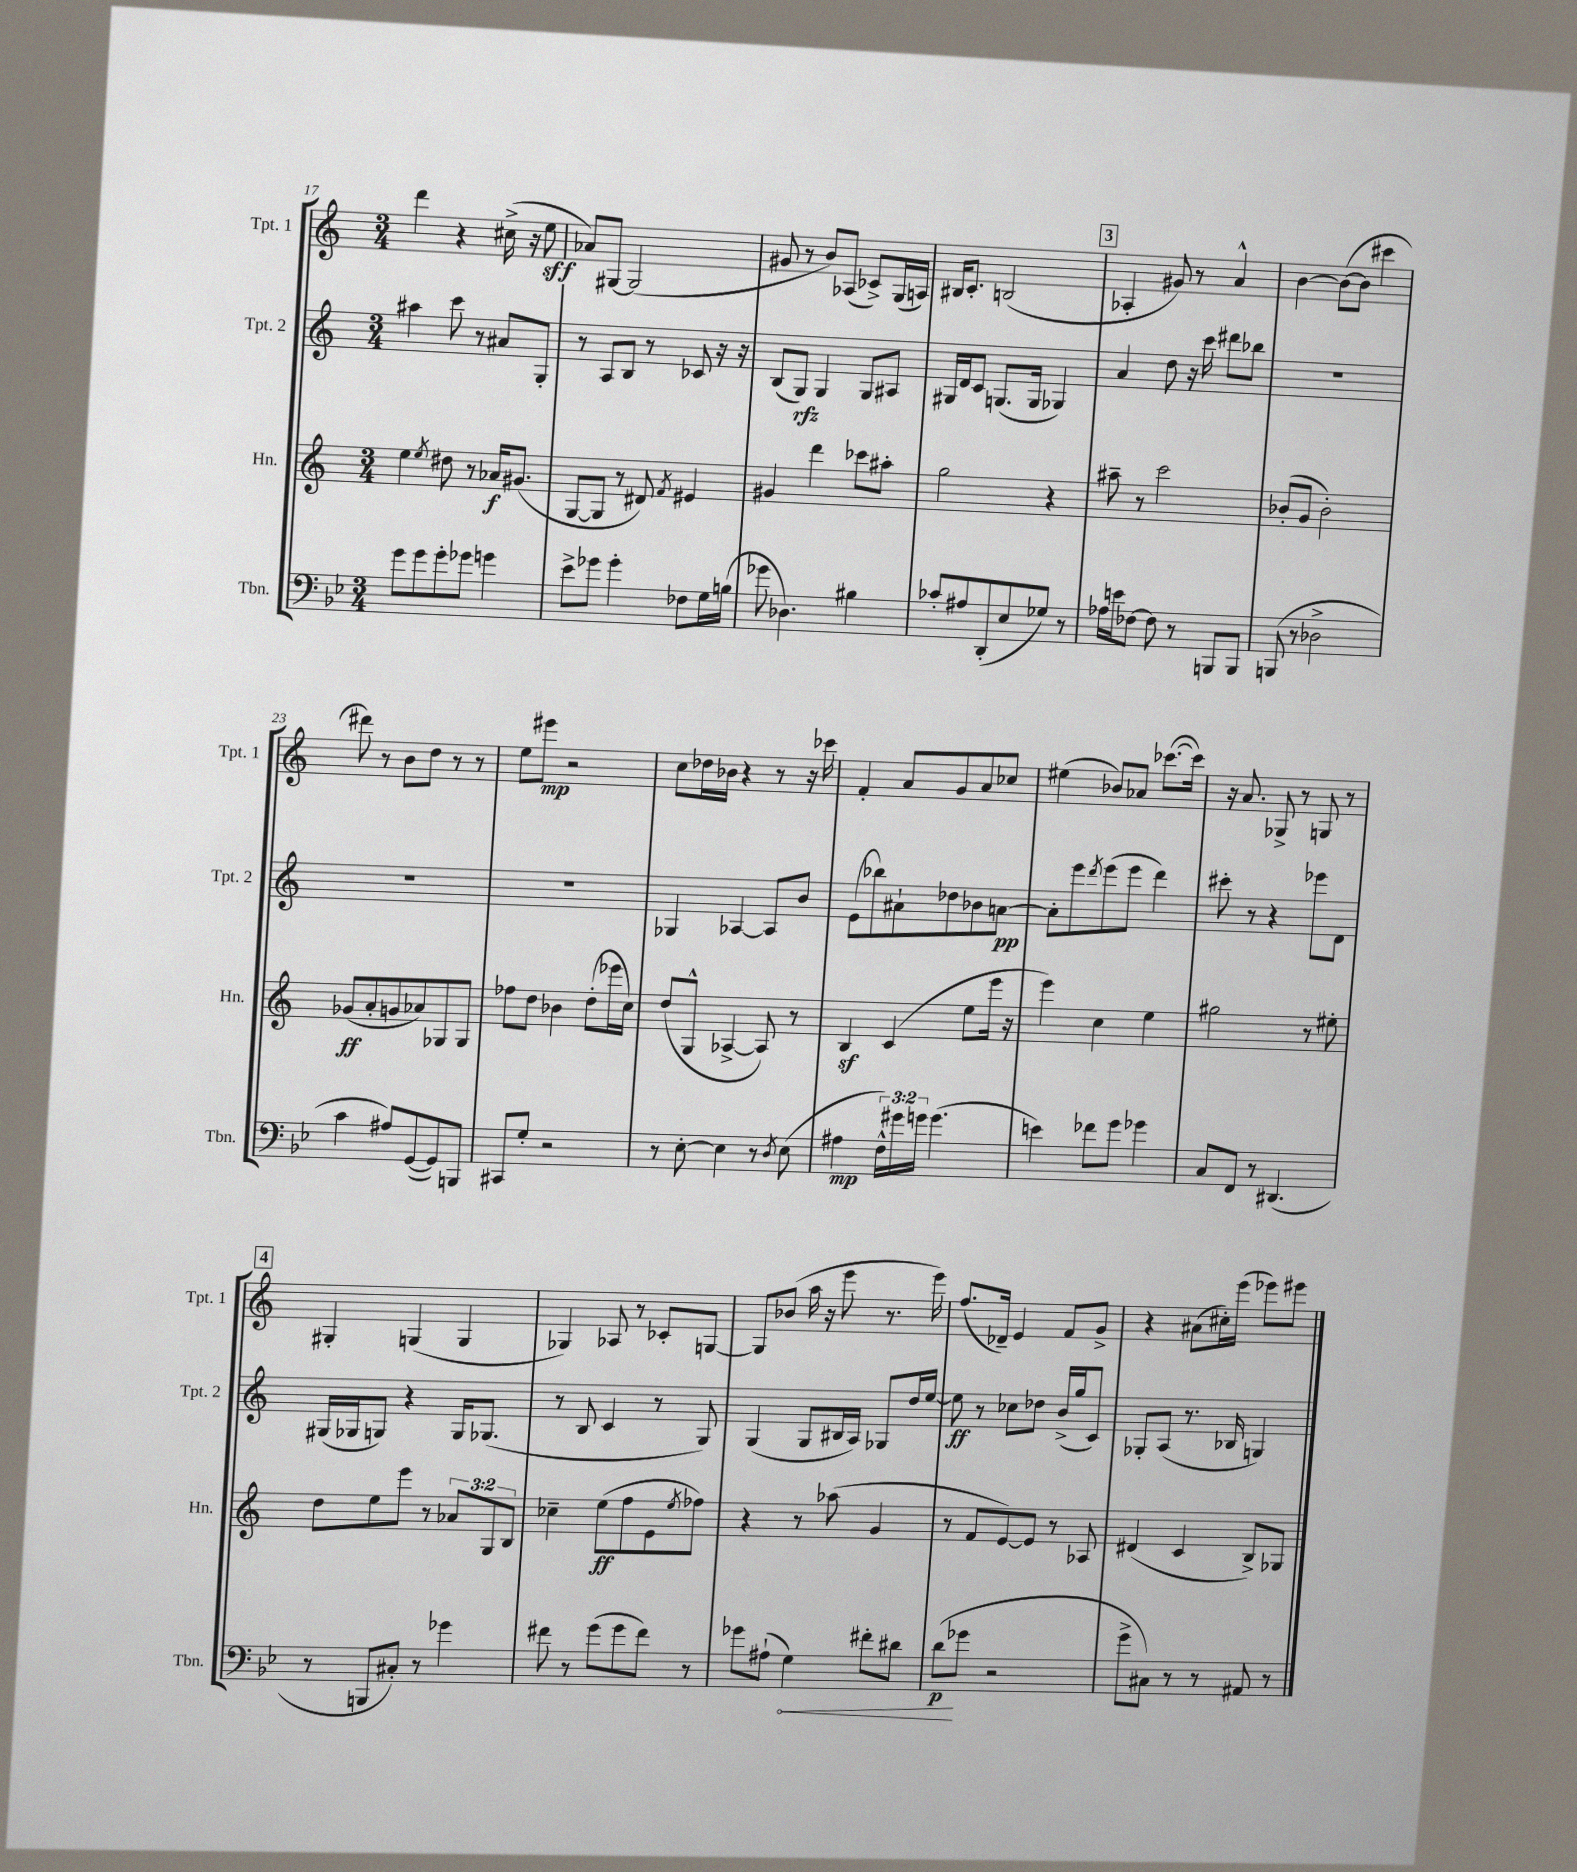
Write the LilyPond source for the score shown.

<<
\new StaffGroup <<
\new Staff = "s0" \with { instrumentName = "Tpt. 1" shortInstrumentName = "Tpt. 1" } {
    \clef treble \key c \major \numericTimeSignature \time 3/4
    d'''4 r4 cis''16->( r16 e''8\sff |
    aes'8) gis8~ gis2( |
    gis'8 r8 b'8) aes8( ces'8->) g16( a16) |
    bis16 c'8.-. b2( |
    \mark \markup { \box "3" } aes4-. gis'8) r8 a'4-^ |
    b'4~ b'8~( b'8 cis'''4 |
    dis'''8) r8 b'8 d''8 r8 r8 |
    e''8 eis'''8\mp r2 |
    c''8 des''16 bes'16 r4 r8 r16 ces'''16 |
    f'4-. a'8 g'8 a'8 ces''8 |
    eis''4( bes'8) aes'8 ces'''8.~( ces'''16) |
    r16 a'8. ges8-> r8 g8 r8 |
    \mark \markup { \box "4" } gis4-. g4( g4 |
    ges4) aes8 r8 ces'8-. g8~ |
    g8 bes'8( a''16 r16 e'''8 r8. e'''16) |
    f''8.( des'16--) e'4 f'8 g'8-> |
    r4 ais'8( cis''16-.) e'''16( ees'''8) eis'''8 \bar "|." |
}
\new Staff = "s1" \with { instrumentName = "Tpt. 2" shortInstrumentName = "Tpt. 2" } {
    \clef treble \key c \major \numericTimeSignature \time 3/4
    ais''4 c'''8 r8 ais'8 g8-. |
    r8 a8 b8 r8 ces'8 r16 r16 |
    b8( g8\rfz) g4 g8 ais8 |
    gis16 d'16 c'8 g8.( g16 ges4) |
    \mark \markup { \box "3" } a'4 d''8 r16 c'''16 dis'''8 bes''8 |
    R2. |
    R2. |
    R2. |
    ges4 aes4~ aes8 b'8 |
    e'8( bes''8) ais'8-! des''8 bes'8 a'8~\pp |
    a'8-. e'''8 \acciaccatura { d'''8 } e'''8( e'''8 d'''4) |
    cis'''8-. r8 r4 ees'''8 d'8 |
    \mark \markup { \box "4" } gis16( ges16 g8) r4 g16 ges8.( |
    r8 b8 c'4 r8 g8) |
    g4( g8 bis16 a16) ges8 d''16 e''16~ |
    e''8\ff r8 ces''8 des''8 b'16->( g''16 c'8) |
    ges8-. a8( r8. bes16 g4) \bar "|." |
}
\new Staff = "s2" \with { instrumentName = "Hn." shortInstrumentName = "Hn." } {
    \clef treble \key c \major \numericTimeSignature \time 3/4 \override Staff.TupletNumber.text = #tuplet-number::calc-fraction-text
    e''4 \acciaccatura { e''8 } dis''8 r8 aes'16\f gis'8.( |
    g8~ g8 r8 dis'8) \acciaccatura { f'8 } eis'4 |
    gis'4 d'''4 ces'''8 ais''8-. |
    g''2 r4 |
    \mark \markup { \box "3" } ais''8-- r8 c'''2 |
    bes'8-.( g'8 bes'2-.) |
    ges'8\ff( a'8-. g'8 aes'8) ges8 ges8 |
    fes''8 d''8 bes'4 d''8-.( ees'''16 c''16) |
    d''8( g8-^ aes4~-> aes8) r8 |
    b4\sf c'4( e''8 e'''16 r16 |
    e'''4) c''4 e''4 |
    gis''2 r8 eis''8-. |
    \mark \markup { \box "4" } d''8 e''8 e'''8 r8 \tuplet 3/2 { aes'8 g8 b8 } |
    ces''4-- e''8\ff( f''8 e'8 \acciaccatura { e''8 } fes''8) |
    r4 r8 aes''8( g'4 |
    r8 f'8 e'8~) e'8 r8 aes8 |
    dis'4( c'4 b8->) ges8 \bar "|." |
}
\new Staff = "s3" \with { instrumentName = "Tbn." shortInstrumentName = "Tbn." } {
    \clef bass \key bes \major \numericTimeSignature \time 3/4 \override Staff.TupletNumber.text = #tuplet-number::calc-fraction-text
    g'8 g'8 g'8-. ges'8 g'4 |
    ees'8-> ges'8 ges'4-. fes8 g16 b16( |
    ges'8 des4.) bis4 |
    ces'8-. ais8 d,8-.( ees8 ges8) r8 |
    \mark \markup { \box "3" } aes16 e'16 fes8~ fes8 r8 b,,8 b,,8 |
    b,,8( r8 des2-> |
    c'4 ais8) g,8~( g,8) b,,8 |
    cis,8 g8-. r2 |
    r8 ees8~-. ees4 r8 \acciaccatura { d8 } ees8( |
    ais4\mp \tuplet 3/2 { f16-^) gis'16 g'16 } g'4.( |
    e'4) fes'8 g'8 ges'4 |
    c8 f,8 r8 dis,4.( |
    \mark \markup { \box "4" } r8 b,,8 cis8-.) r8 ges'4 |
    fis'8 r8 g'8( g'8 fis'8) r8 |
    ges'8 ais8-!( \once \override Hairpin.circled-tip = ##t g4\<) fis'8-. dis'8 |
    d'8\p\!( ges'8 r2 |
    g'8-> cis8) r8 r8 ais,8 r8 \bar "|." |
}
>>
>>
\layout { \context { \Score currentBarNumber = #17 } }
